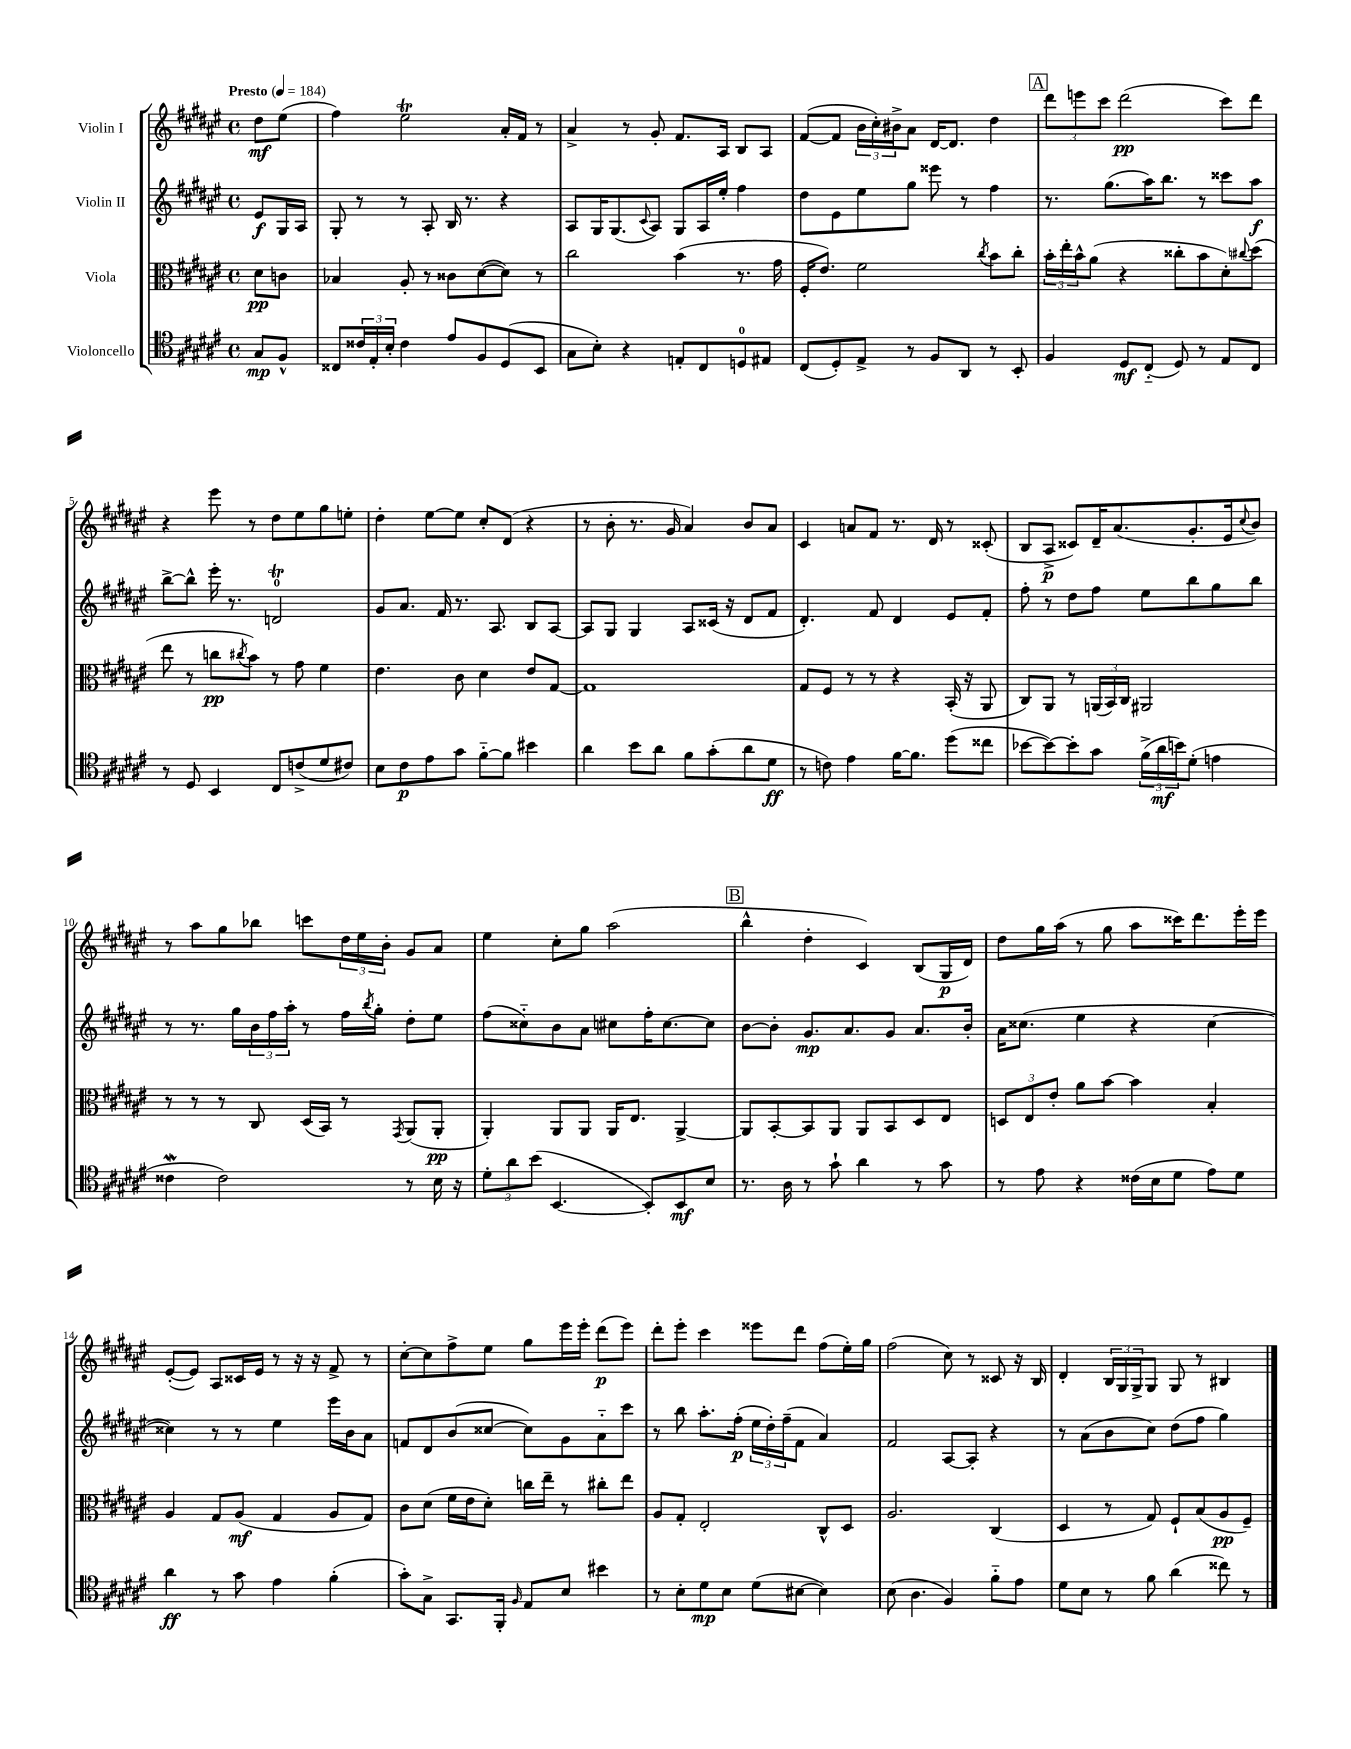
<<
\new StaffGroup <<
\new Staff = "s0" \with { instrumentName = "Violin I" } {
    \clef treble \key fis \major \defaultTimeSignature \time 4/4 \partial 4 \tempo "Presto" 4 = 184
    dis''8\mf eis''8( |
    fis''4) eis''2\trill ais'16-. fis'16 r8 |
    ais'4-> r8 gis'8-. fis'8. ais16 b8 ais8 |
    fis'8~( fis'8 \tuplet 3/2 { b'16 cis''16-.) bis'16-> } ais'8 dis'16~ dis'8. dis''4 |
    \mark \markup { \box "A" } \tuplet 3/2 { dis'''8 e'''8 cis'''8 } dis'''2\pp( cis'''8) dis'''8 |
    r4 eis'''8 r8 dis''8 eis''8 gis''8 e''8-. |
    dis''4-. eis''8~ eis''8 cis''8-. dis'8( r4 |
    r8 b'8-. r8. gis'16 ais'4) b'8 ais'8 |
    cis'4 a'8 fis'8 r8. dis'16 r8 cisis'8-.( |
    b8 ais8->\p cisis'8) dis'16-- ais'8.( gis'8.-. eis'16 \appoggiatura { cis''8 } b'8) |
    r8 ais''8 gis''8 bes''8 c'''8 \tuplet 3/2 { dis''16 eis''16 b'16-. } gis'8 ais'8 |
    eis''4 cis''8-. gis''8 ais''2( |
    \mark \markup { \box "B" } b''4-^ dis''4-. cis'4) b8( gis16\p dis'16) |
    dis''8 gis''16 ais''16( r8 gis''8 ais''8 cisis'''16) dis'''8. eis'''16-. eis'''16 |
    eis'8~-.( eis'8) ais8 cisis'16 eis'16 r8 r16 r16 fis'8-> r8 |
    cis''8~-. cis''8 fis''8-> eis''8 gis''8 eis'''16 eis'''16-. dis'''8\p( eis'''8) |
    dis'''8-. eis'''8-. cis'''4 eisis'''8 dis'''8 fis''8( eis''16-.) gis''16 |
    fis''2( cis''8) r8 cisis'8 r16 b16 |
    dis'4-. \tuplet 3/2 { b16 gis16 gis16-> } gis8 gis8 r8 bis4 \bar "|." |
}
\new Staff = "s1" \with { instrumentName = "Violin II" } {
    \clef treble \key fis \major \defaultTimeSignature \time 4/4 \partial 4
    eis'8\f gis16 ais16 |
    gis8-. r8 r8 ais8-. b16 r8. r4 |
    ais8 gis16 gis8.( \appoggiatura { cis'8 } ais8) gis8 ais16 eis''16-. fis''4 |
    dis''8 eis'8 eis''8 gis''8 eisis'''8 r8 fis''4 |
    \mark \markup { \box "A" } r8. gis''8.( ais''16) b''8. r8 cisis'''8 ais''8\f |
    b''8~-> b''8-^ eis'''16-. r8. d'2-0\trill |
    gis'8 ais'8. fis'16 r8. ais8. b8 ais8~ |
    ais8 gis8 gis4 ais8 cisis'16( r16 dis'8 fis'8 |
    dis'4.-.) fis'8 dis'4 eis'8 fis'8-. |
    fis''8-. r8 dis''8 fis''8 eis''8 b''8 gis''8 b''8 |
    r8 r8. gis''16 \tuplet 3/2 { b'16 fis''16 ais''16-. } r8 fis''16 \acciaccatura { b''8 } gis''16-. dis''8-. eis''8 |
    fis''8( cisis''8-_) b'8 ais'8 cis''8 fis''16-. cis''8.~ cis''8 |
    \mark \markup { \box "B" } b'8~ b'8-. gis'8.\mp ais'8. gis'8 ais'8. b'16-. |
    ais'16 cisis''8.( eis''4 r4 cisis''4~ |
    cisis''4) r8 r8 eis''4 eis'''16 b'16 ais'8 |
    f'8 dis'8 b'8( cisis''8~ cisis''8) gis'8 ais'8-_ cis'''8 |
    r8 b''8 ais''8.-. fis''16-.\p( \tuplet 3/2 { eis''16 dis''16-.) fis''16--( } fis'8 ais'4) |
    fis'2 ais8~ ais8-. r4 |
    r8 ais'8( b'8 cis''8) dis''8( fis''8 gis''4) \bar "|." |
}
\new Staff = "s2" \with { instrumentName = "Viola" } {
    \clef alto \key fis \major \defaultTimeSignature \time 4/4 \partial 4
    dis'8\pp c'8 |
    bes4 ais8-. r8 cisis'8 dis'8~( dis'8) r8 |
    cis''2 b'4( r8. gis'16 |
    fis16-. eis'8.) fis'2 \acciaccatura { cis''8 } b'8 cis''8-. |
    \mark \markup { \box "A" } \tuplet 3/2 { b'16-. eis''16-. b'16-^ } ais'8( r4 cisis''8-. b'8 dis'8-.) \appoggiatura { cis''8 } dis''8( |
    eis''8 r8 c''8\pp \acciaccatura { cis''8 } b'8) r8 gis'8 fis'4 |
    eis'4. cis'8 dis'4 eis'8 gis8~ |
    gis1 |
    gis8 fis8 r8 r8 r4 b,16-.( r16 ais,8 |
    cis8) ais,8 r8 \tuplet 3/2 { a,16( b,16) cis16 } ais,2 |
    r8 r8 r8 cis8 dis16( b,16) r8 \acciaccatura { gis,8 } ais,8( ais,8-.\pp |
    ais,4-.) ais,8 ais,8 ais,16 eis8. ais,4~-> |
    \mark \markup { \box "B" } ais,8 b,8~-. b,8 ais,8 ais,8 b,8 dis8 eis8 |
    \tuplet 3/2 { d8 eis8 eis'8-. } ais'8 b'8~ b'4 b4-. |
    ais4 gis8 ais8\mf( gis4 ais8 gis8) |
    cis'8 dis'8( fis'16 eis'16 dis'8-.) c''16 eis''16-- r8 cis''8-. eis''8 |
    ais8 gis8-. eis2-. cis8-^ dis8 |
    ais2. cis4( |
    dis4 r8 gis8) fis8-! b8( ais8\pp fis8--) \bar "|." |
}
\new Staff = "s3" \with { instrumentName = "Violoncello" } {
    \clef tenor \key fis \major \defaultTimeSignature \time 4/4 \partial 4
    gis8\mp fis8-^ |
    cisis8 \tuplet 3/2 { cisis'16 eis16-. b16-. } cisis'4 eis'8 fis8 dis8( b,8 |
    gis8 b8-.) r4 e8-. cis8 d8-0 eis8 |
    cis8( dis8-.) eis8-> r8 fis8 ais,8 r8 b,8-. |
    \mark \markup { \box "A" } fis4 dis8\mf cis8-_( dis8) r8 eis8 cis8 |
    r8 dis8 b,4 cis8 c'8->( dis'8 cis'8) |
    b8 cis'8\p eis'8 gis'8 fis'8~-_ fis'8 bis'4 |
    ais'4 b'8 ais'8 fis'8 gis'8-.( ais'8 dis'8\ff |
    r8 c'8) eis'4 fis'16~ fis'8. dis''8( cisis''8 |
    bes'8~ bes'8~) bes'8-. gis'8 \tuplet 3/2 { fis'16->( ais'16\mf b'16) } dis'8-.( e'4 |
    cisis'4\mordent cisis'2) r8 b16 r16 |
    \tuplet 3/2 { dis'8-. ais'8 b'8( } b,4.~ b,8-.) b,8\mf b8 |
    \mark \markup { \box "B" } r8. ais16 r8 gis'8-! ais'4 r8 gis'8 |
    r8 eis'8 r4 cisis'16( b16 dis'8 eis'8) dis'8 |
    ais'4\ff r8 gis'8 eis'4 fis'4-.( |
    gis'8-.) gis8-> gis,8. fis,16-. \grace { fis16 } eis8 b8 bis'4 |
    r8 b8-. dis'8\mp b8 dis'8( bis8~ bis4) |
    b8( ais4. fis4) fis'8-_ eis'8 |
    dis'8 b8 r8 fis'8 ais'4( cisis''8) r8 \bar "|." |
}
>>
>>
